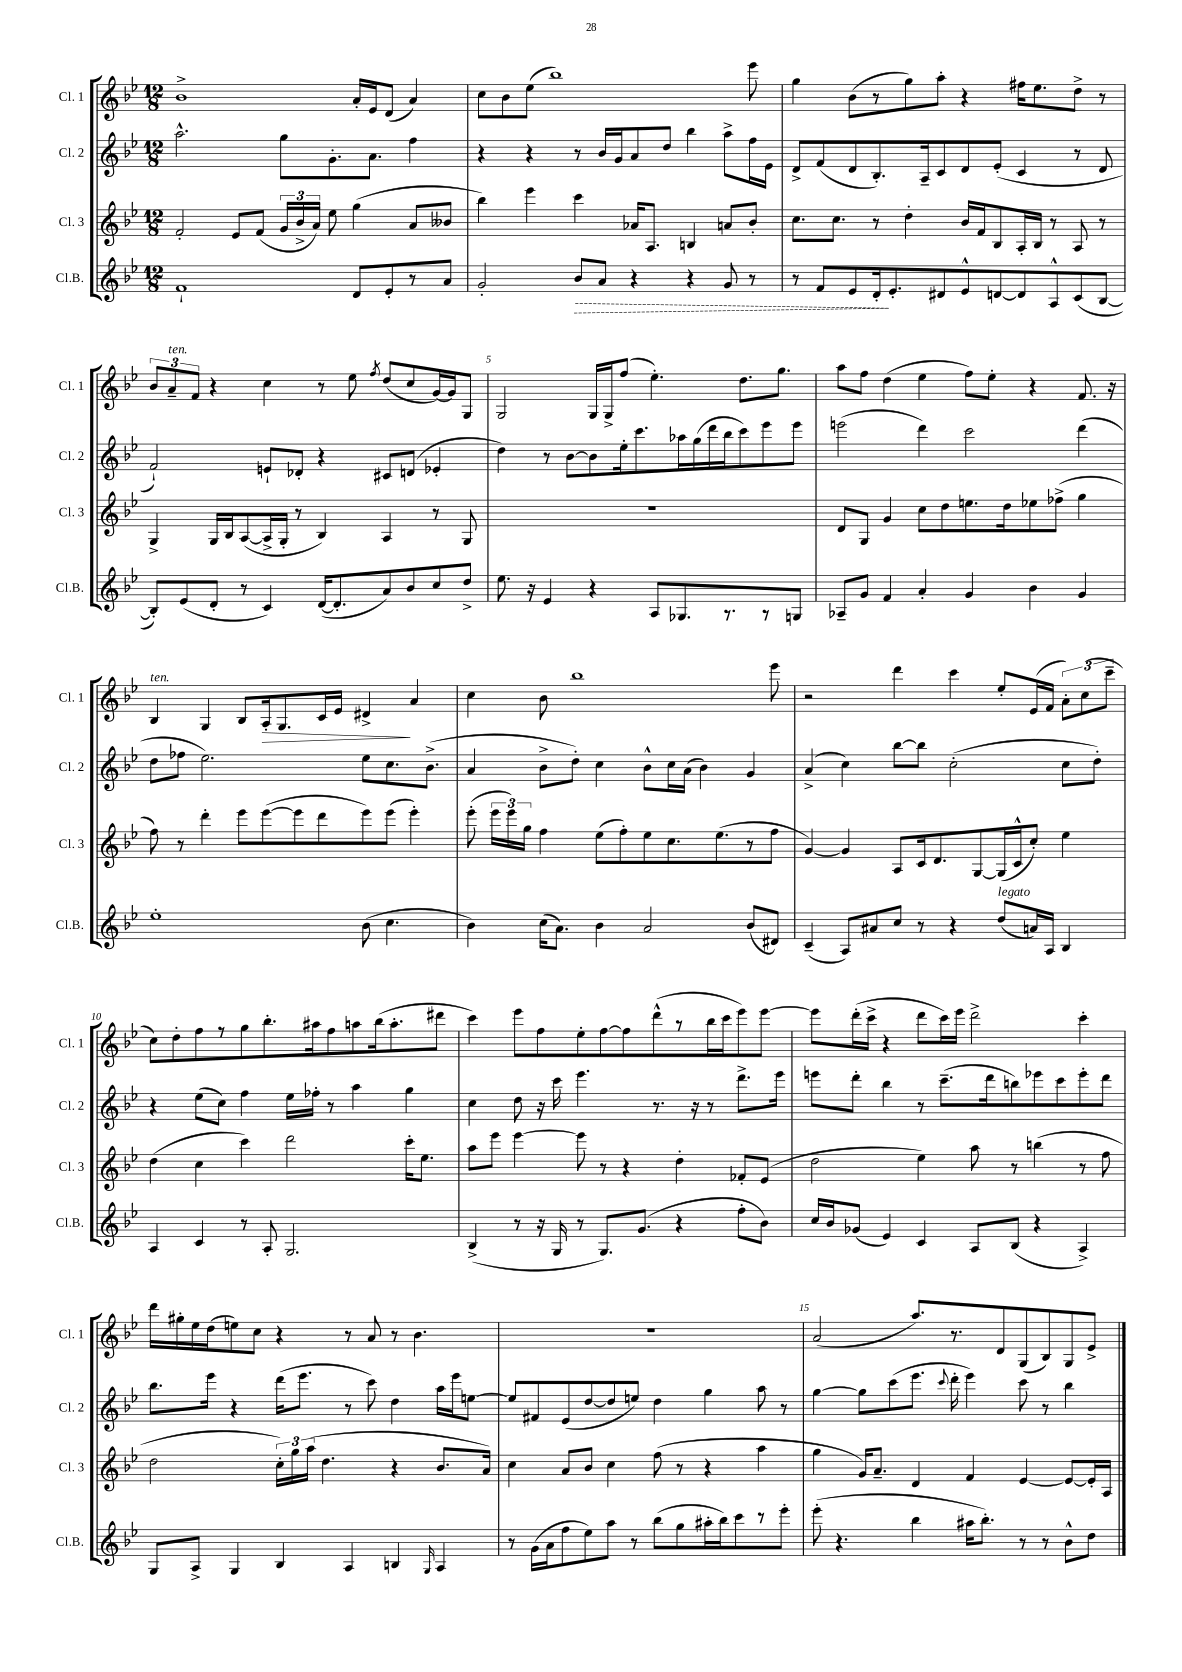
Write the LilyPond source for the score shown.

<<
\new StaffGroup <<
\new Staff = "s0" \with { instrumentName = "Cl. 1" shortInstrumentName = "Cl. 1" } {
    \clef treble \key bes \major \numericTimeSignature \time 12/8
    \autoBeamOff bes'1-> a'16[-. ees'16 d'8]( a'4) |
    c''8[ bes'8 ees''8]( bes''1) ees'''8 |
    g''4 bes'8[( r8 g''8) a''8]-. r4 fis''16[ ees''8. d''8]-> r8 |
    \tuplet 3/2 { bes'8[ a'8--^\markup { \italic "ten." } f'8] } r4 c''4 r8 ees''8 \acciaccatura { f''8 } d''8[( c''8 g'16~) g'16 g8] |
    g2 g16[ g16-> f''8]( ees''4.-.) d''8.[ g''8.] |
    a''8[ f''8] d''4( ees''4 f''8[) ees''8]-. r4 f'8. r16 |
    bes4^\markup { \italic "ten." } g4 bes8[ a16-.\> g8. c'16 ees'16] dis'4->\! a'4 |
    c''4 bes'8 bes''1 ees'''8 |
    r2 d'''4 c'''4 ees''8[-. ees'16( f'16] \tuplet 3/2 { a'8[-.) c''8( c'''8]-- } |
    c''8[) d''8-. f''8 r8 g''8 bes''8.-. ais''16 f''8 a''8 bes''16( a''8.-. dis'''8] |
    c'''4) ees'''8[ f''8 ees''8-. f''8~ f''8 d'''8-^( r8 bes''16 c'''16 ees'''8) ees'''8]~ |
    ees'''8[ d'''16-.( c'''16]-> r4 d'''8[ c'''16) ees'''16] d'''2-> c'''4-. |
    d'''16[ gis''16-. ees''16 d''16( e''8) c''8] r4 r8 a'8 r8 bes'4. |
    R1. |
    a'2( a''8.[) r8. d'8 g8( bes8) g8 ees'8]-> \bar "|." |
}
\new Staff = "s1" \with { instrumentName = "Cl. 2" shortInstrumentName = "Cl. 2" } {
    \clef treble \key bes \major \numericTimeSignature \time 12/8
    \autoBeamOff a''2.-^ g''8[ g'8.-. a'8.] f''4 |
    r4 r4 r8 bes'16[ g'16 a'8 d''8] bes''4 a''8[-> f''16 ees'16] |
    d'8[-> f'8( d'8 bes8.-.) a16-- c'8 d'8 ees'8]-.( c'4 r8 d'8 |
    f'2-!) e'8[-! des'8]-. r4 cis'8[ d'8]( ees'4-. |
    d''4) r8 bes'8[~ bes'8 ees''16-. c'''8. aes''16 g''16( d'''16 bes''16 c'''8) ees'''8 ees'''8] |
    e'''2( d'''4) c'''2 d'''4( |
    d''8[ fes''8] ees''2.) ees''8[ c''8. bes'8.]->( |
    a'4 bes'8[-> d''8]-.) c''4 bes'8[-^ c''16 a'16]( bes'4) g'4 |
    a'4->( c''4) bes''8[~ bes''8] c''2-.( c''8[ d''8]-.) |
    r4 ees''8[( c''8]) f''4 ees''16[ fes''16]-. r8 a''4 g''4 |
    c''4 d''8 r16 c'''16 ees'''4. r8. r16 r8 d'''8.[-> ees'''16] |
    e'''8[ d'''8]-. bes''4 r8 c'''8.[--( d'''16 b''8) ees'''8 c'''8 ees'''8-. d'''8] |
    bes''8.[ ees'''16] r4 d'''16[( ees'''8.] r8 c'''8) d''4 a''16[ ees'''16 e''8]~ |
    e''8[ fis'8 ees'8( d''8~ d''8 e''8]) d''4 g''4 a''8 r8 |
    g''4~ g''8[ c'''8( ees'''8.] \appoggiatura { c'''8 } d'''16-. ees'''4) c'''8 r8 bes''4 \bar "|." |
}
\new Staff = "s2" \with { instrumentName = "Cl. 3" shortInstrumentName = "Cl. 3" } {
    \clef treble \key bes \major \numericTimeSignature \time 12/8
    \autoBeamOff f'2-. ees'8[ f'8]( \tuplet 3/2 { g'16[ bes'16-> a'16]) } ees''8 g''4( a'8[ beses'8] |
    bes''4) ees'''4 c'''4 aes'16[ a8.] b4 a'8[ bes'8]-. |
    c''8.[ c''8.] r8 d''4-. bes'16[ f'16 bes8 a16-. bes16] r8 a8 r8 |
    g4-> g16[ bes16 a8~( a16-> g16]-. r8 bes4) a4 r8 g8 |
    R1. |
    d'8[ g8] g'4 c''8[ d''8 e''8. d''16 ees''8 fes''8]->( g''4 |
    f''8) r8 d'''4-. ees'''8[ ees'''8~( ees'''8 d'''8 ees'''8) ees'''8]( ees'''4-.) |
    ees'''8-.( \tuplet 3/2 { ees'''16[ ees'''16) g''16] } f''4 ees''8[( f''8-.) ees''8 c''8. ees''8.( r8 f''8] |
    g'4~) g'4 a8[ c'16 d'8. g8~ g16( c'16-^ c''8]-.) ees''4 |
    d''4( c''4 c'''4) d'''2 c'''16[-. ees''8.] |
    a''8[ ees'''8] ees'''4~ ees'''8 r8 r4 d''4-. fes'8[-. ees'8]( |
    d''2 ees''4) a''8 r8 b''4( r8 f''8 |
    d''2 \tuplet 3/2 { c''16[-.) g''16 a''16]( } d''4. r4 bes'8.[ a'16]) |
    c''4 a'8[ bes'8] c''4 f''8( r8 r4 a''4 |
    g''4 g'16[) a'8.]-- d'4 f'4 ees'4~ ees'8[~ ees'16-. a16] \bar "|." |
}
\new Staff = "s3" \with { instrumentName = "Cl.B." shortInstrumentName = "Cl.B." } {
    \clef treble \key bes \major \numericTimeSignature \time 12/8
    \autoBeamOff f'1-! d'8[ ees'8-. r8 a'8] |
    g'2-. \once \override Hairpin.style = #'dashed-line bes'8[\> a'8] r4 r4 g'8 r8 |
    r8 f'8[ ees'8 d'16-.\! ees'8.-. dis'8 ees'8-^ d'8~ d'8 a8-^ c'8( bes8]~ |
    bes8[-.) ees'8( d'8]-. r8 c'4) d'16[~( d'8.-. a'8) bes'8 c''8 d''8]-> |
    ees''8. r16 ees'4 r4 a8[ ges8. r8. r8 g8] |
    aes8[-- g'8] f'4 a'4-. g'4 bes'4 g'4 |
    ees''1-. bes'8( c''4. |
    bes'4) c''16[( a'8.]) bes'4 a'2 bes'8[( dis'8]) |
    c'4--( a8[) ais'8 c''8] r8 r4 d''8[^\markup { \italic "legato" }( a'16) a16] bes4 |
    a4 c'4 r8 a8-. g2. |
    bes4->( r8 r16 g16 r8 g8.[) g'8.]( r4 f''8[-. bes'8]) |
    c''16[ bes'16 ges'8]( ees'4) c'4 a8[ bes8]( r4 a4->) |
    g8[ a8]-> g4 bes4 a4 b4 \grace { g16 } a4 |
    r8 g'16[( a'16 f''8 ees''8) a''8] r8 bes''8[( g''8 ais''16-. bes''16) c'''8 r8 ees'''8]-. |
    ees'''8-.( r4. bes''4 ais''16[ bes''8.]-.) r8 r8 bes'8[-^ d''8] \bar "|." |
}
>>
>>
\layout { \context { \Score \override BarNumber.break-visibility = ##(#f #t #t) barNumberVisibility = #(every-nth-bar-number-visible 5) } }
